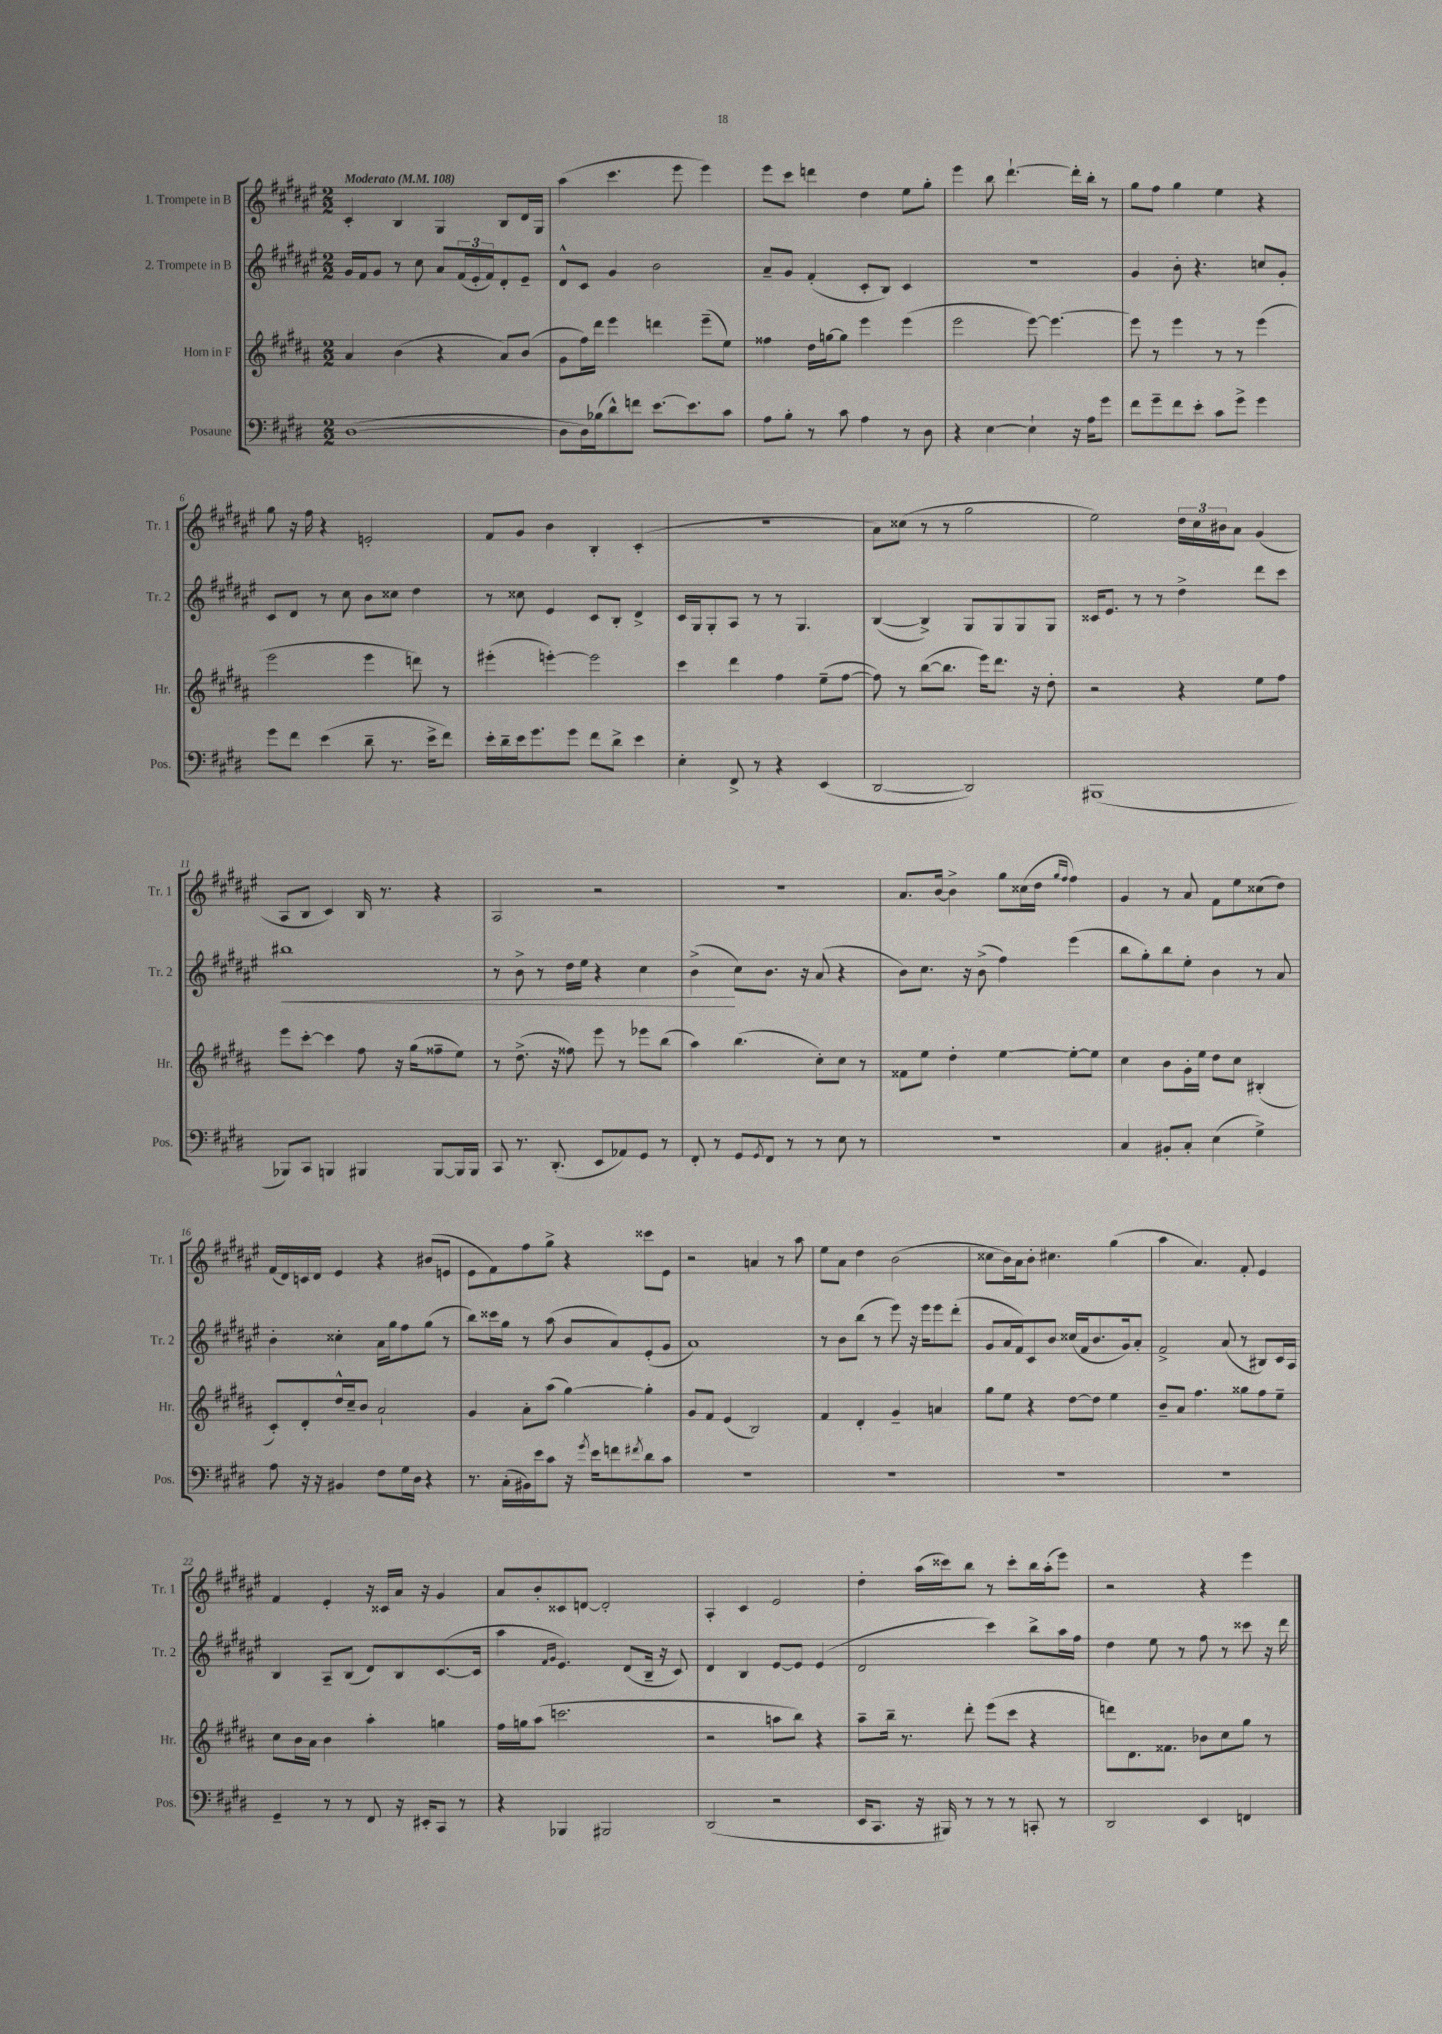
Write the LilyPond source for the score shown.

<<
\new StaffGroup <<
\new Staff = "s0" \with { instrumentName = "1. Trompete in B" shortInstrumentName = "Tr. 1" } {
    \clef treble \key fis \major \numericTimeSignature \time 2/2 \tempo "Moderato" 4 = 108
    cis'4-. b4 gis4 b8 dis'16 gis16 |
    ais''4( cis'''4. eis'''8 eis'''4) |
    eis'''8 cis'''8 d'''4 dis''4 eis''8 gis''8-. |
    eis'''4 b''8 dis'''4.~-! dis'''16-. b''16-. r8 |
    gis''8 fis''8 gis''4 eis''4 r4 |
    gis''8 r16 fis''16 r4 e'2-. |
    fis'8 gis'8 b'4 b4-. cis'4-.( |
    R1 |
    ais'8) cisis''8( r8 r8 gis''2 |
    eis''2) \tuplet 3/2 { dis''16 cis''16 bis'16 } ais'8 gis'4( |
    ais8 b8 cis'4) b16 r8. r4 |
    ais2 r2 |
    r1 |
    ais'8. b'16~ b'4-> gis''8 cisis''16( dis''16 \grace { gis''16 fis''16 } fis''4) |
    gis'4 r8 ais'8 fis'8 eis''8 cisis''8( dis''8) |
    fis'16( dis'16) c'16 dis'16 eis'4 r4 bis'8( e'8 |
    eis'8 fis'8) fis''8 gis''8-> r4 cisis'''8 eis'8 |
    r2 a'4 r8 ais''8 |
    eis''8 ais'8 dis''4 b'2( |
    cisis''8 b'16) ais'16 b'8-. cis''4. gis''4( |
    ais''4 ais'4.) fis'8-. eis'4 |
    fis'4 eis'4-. r16 cisis'16 ais'16 r16 gis'4 |
    ais'8 b'8-. cisis'8 d'8~ d'2-. |
    ais4-. cis'4 eis'2 |
    dis''4-. ais''16( cisis'''16) b''8 r8 cisis'''8-. b''16 ais''16-.( eis'''8) |
    r2 r4 eis'''4 \bar "|." |
}
\new Staff = "s1" \with { instrumentName = "2. Trompete in B" shortInstrumentName = "Tr. 2" } {
    \clef treble \key fis \major \numericTimeSignature \time 2/2
    gis'16 fis'16 gis'8 r8 cis''8 ais'8 \tuplet 3/2 { fis'16( eis'16-. fis'16) } dis'8-. eis'8-- |
    dis'8-^ cis'8 gis'4 b'2 |
    ais'8-- gis'8 fis'4-.( cis'8-. b8) cis'4 |
    r1 |
    gis'4 b'8-. r4. c''8 gis'8-. |
    cis'8 dis'8 r8 cis''8 b'8 cisis''8 dis''4 |
    r8 cisis''8 eis'4 cis'8 b8-. dis'4-> |
    cis'16 gis16 gis8-. ais8 r8 r8 gis4. |
    b4~( b4->) gis8 gis8 gis8 gis8 |
    cisis'16 eis'8. r8 r8 dis''4-> dis'''8 cis'''8 |
    bis''1\< |
    r8 b'8-> r8 dis''16 eis''16 r4 cis''4 |
    b'4->\!( cis''8) b'8. r16 ais'8( r4 |
    b'8) cis''8. r16 b'8->( fis''4) eis'''4( |
    b''8 gis''8-.) b''8 eis''8-. b'4 r8 ais'8 |
    b'4-. cisis''4-. ais'16 gis''16 fis''8 gis''8( r8 |
    b''8) cisis'''16 gis''16 r8 ais''8( b'8 ais'8) eis'8-.( gis'8 |
    ais'1) |
    r8 b'8 b''8( r8 eis'''8) r16 eis'''16 eis'''8 dis'''8-.( |
    gis'8 ais'16 fis'16) cis'8 b'8 cisis''16( fis'16 b'8. gis'16) ais'8-. |
    fis'2-> ais'8( r8 bis8) cis'16 ais16 |
    b4 ais8-- b8( dis'8) b8 cis'8.~( cis'16 |
    ais''4 \grace { fis'16 gis'16 } eis'4.) dis'8( b16-- r16 cis'8) |
    dis'4 b4 eis'8~ eis'8 eis'4( |
    dis'2 cis'''4) b''8-> ais''16 fis''16 |
    dis''4 eis''8 r8 fis''8 r8 cisis'''8 r16 dis'''16 \bar "|." |
}
\new Staff = "s2" \with { instrumentName = "Horn in F" shortInstrumentName = "Hr." } {
    \clef treble \key b \major \numericTimeSignature \time 2/2
    ais'4 b'4( r4 ais'8) b'8( |
    gis'8 fis''16) dis'''16 e'''4 d'''4 e'''8--( e''8) |
    fisis''4 dis''16 g''16~ g''8 e'''4 e'''4( |
    e'''2 e'''8~) e'''4.~ |
    e'''8 r8 e'''4 r8 r8 e'''4( |
    e'''2 e'''4 d'''8) r8 |
    eis'''4-.( e'''4~-.) e'''2 |
    cis'''4 dis'''4 fis''4 e''8--( fis''8~ |
    fis''8) r8 b''8~( b''8. e'''16) dis'''8. r16 dis''8-. |
    r2 r4 e''8 fis''8 |
    e'''8 cis'''8~-. cis'''4 fis''8 r16 gis''16( fisis''8-- e''8) |
    r8 dis''8.->( r16 fisis''8) e'''8 r8 ees'''8 b''8( |
    ais''4) b''4.( cis''8-.) cis''8 r8 |
    fisis'8 e''8 dis''4-. e''4~ e''8~-. e''8 |
    cis''4 b'8 gis'16-. e''16 dis''8 cis''8 bis4-.( |
    cis'8-.) dis'8-. dis''16-^ cis''16-- b'8 ais'2-! |
    gis'4 ais'8-. ais''8( gis''4~) gis''4-. |
    gis'8 fis'8 e'4( b2) |
    fis'4 dis'4-. gis'4-- a'4 |
    gis''8 e''8 r4 dis''8~ dis''8 e''4 |
    b'8-- ais'8 fis''4. gisis''8 fis''8 e''8-- |
    cis''8 b'16 ais'16 b'4 ais''4-. g''4 |
    fis''16 g''16 ais''8( c'''2. |
    r2 a''8 b''8) r4 |
    ais''8-- b''16-- r8. dis'''8-. e'''8( cis'''8 r4 |
    d'''8) dis'8. fisis'8. bes'8 cis''8 gis''8 r8 \bar "|." |
}
\new Staff = "s3" \with { instrumentName = "Posaune" shortInstrumentName = "Pos." } {
    \clef bass \key e \major \numericTimeSignature \time 2/2
    dis1~( |
    dis8 dis16) bes16( dis'8-^) f'8 e'8.~ e'8. cis'8 |
    a8 b8-. r8 cis'8 a4 r8 dis8 |
    r4 e4~ e4-! r16 a16 gis'8 |
    fis'8 gis'8-- fis'8 e'8-. cis'8 gis'8-> gis'4 |
    gis'8 fis'8 e'4( dis'8-- r8. e'16-> fis'8) |
    e'16-. dis'16-- e'16 gis'8. gis'8 fis'8 dis'8-> e'4 |
    e4-. fis,8-> r8 r4 e,4( |
    dis,2~ dis,2) |
    bis,,1( |
    bes,,8) cis,8 b,,4 bis,,4 bis,,8~ bis,,16 bis,,16 |
    cis,8 r8. dis,8.-.( e,8 aes,8) gis,8 r8 |
    fis,8-. r8 gis,8 \acciaccatura { gis,8 } fis,8 r8 r8 e8 r8 |
    r1 |
    cis4 bis,8-. cis8-. e4( gis4->) |
    a8 r16 r16 bis,4 fis8 gis16 dis16 r4 |
    r8. cis16-.( bis,16) e'16 cis'8 r16 \acciaccatura { gis'8 } e'16 f'8 \acciaccatura { fis'8 } dis'8 cis'8 |
    R1 |
    R1 |
    R1 |
    R1 |
    gis,4-- r8 r8 fis,8 r16 eis,16-. cis,8 r8 |
    r4 bes,,4 bis,,2 |
    dis,2( r2 |
    e,16 cis,8. r16 bis,,16) r8 r8 r8 c,8-. r8 |
    dis,2 e,4 f,4 \bar "|." |
}
>>
>>
